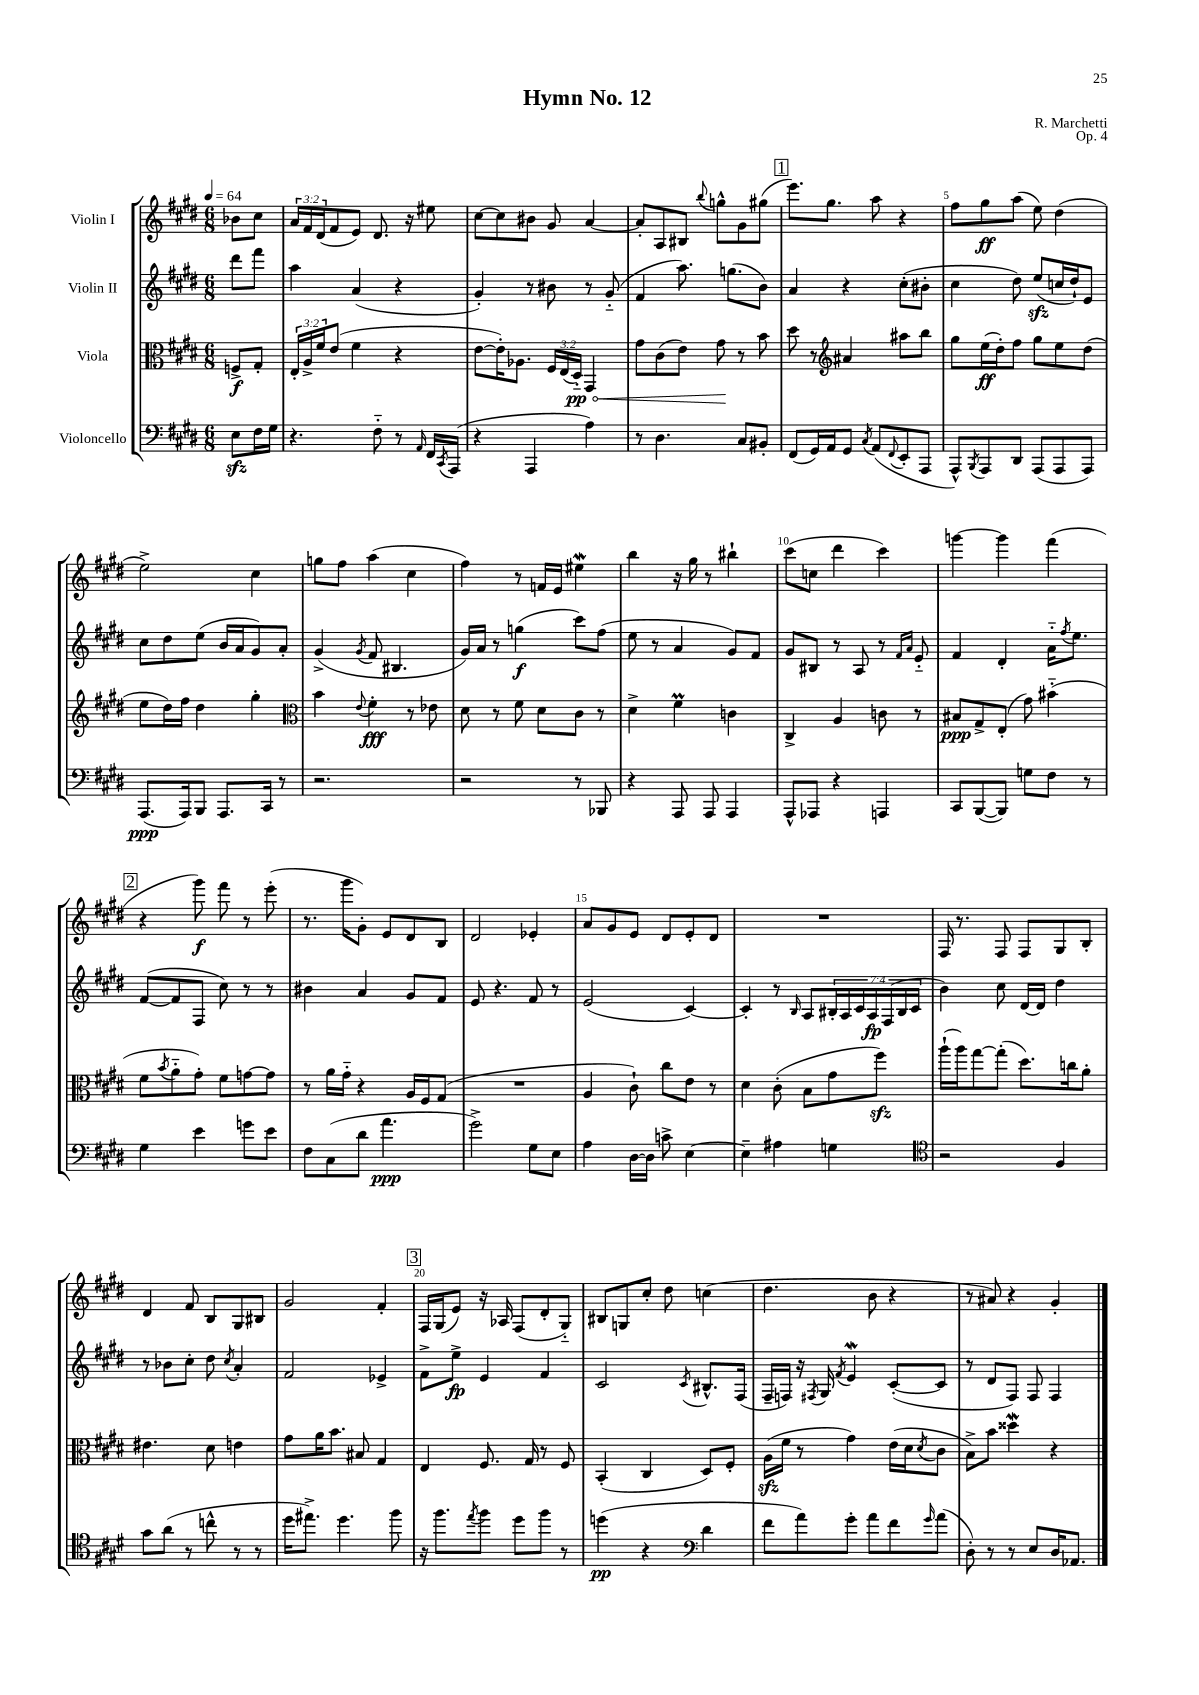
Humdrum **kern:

**kern	**dynam	**kern	**dynam	**kern	**dynam	**kern	**dynam
*part4	*part4	*part3	*part3	*part2	*part2	*part1	*part1
*staff4	*staff4	*staff3	*staff3	*staff2	*staff2	*staff1	*staff1
*I"Violoncello	*	*I"Viola	*	*I"Violin II	*	*I"Violin I	*
*clefF4	*	*clefC3	*	*clefG2	*	*clefG2	*
*k[f#c#g#d#]	*	*k[f#c#g#d#]	*	*k[f#c#g#d#]	*	*k[f#c#g#d#]	*
*M6/8	*	*M6/8	*	*M6/8	*	*M6/8	*
*MM64	*	*MM64	*	*MM64	*	*MM64	*
=	=	=	=	=	=	=	=
8Ezz\L	.	8Fn^/L	f	8ddd#\L	.	8b-X\L	.
16F#\L	.	8G#'/J	.	8fff#\J	.	8cc#\J	.
16G#\JJ	.	.	.	.	.	.	.
=1	=1	=1	=1	=1	=1	=1	=1
4.r	.	24E'/LL	.	4aa\	.	24a/LL	.
.	.	24A^/	.	.	.	24f#/	.
.	.	24f#/J	.	.	.	(24d#/J	.
.	.	(8e/J	.	.	.	8f#/	.
.	.	4f#\	.	(4a/	.	8e/J)	.
8F#\	.	.	.	.	.	8.d#/	.
8r	.	4r	.	4r	.	.	.
.	.	.	.	.	.	16r	.
16qqAA/	.	.	.	.	.	.	.
16FF#/LL	.	.	.	.	.	8ee#X\	.
8qCC#/	.	.	.	.	.	.	.
(16AAA/JJ	.	.	.	.	.	.	.
=2	=2	=2	=2	=2	=2	=2	=2
4r	.	[8e\L	.	4g#'/)	.	[8cc#\L	.
.	.	16e'\K])	.	.	.	8cc#\]	.
.	.	8.A-X\J	.	.	.	.	.
4AAA/	.	.	.	8r	.	8b#X\J	.
.	.	24F#/LL	.	8b#X\	.	8g#/	.
.	.	(24E/	.	.	.	.	.
!	!	!	!LO:HP:b	!	!	!	!
.	.	24D#/JJ)	< pp	.	.	.	.
4A\)	.	4GG#/	.	8r	.	[4a/	.
.	.	.	.	(8g#/	.	.	.
=3	=3	=3	=3	=3	=3	=3	=3
8r	.	8g#\L	.	4f#/	.	8a'/L]	.
4.D#\	.	(8c#\	.	.	.	8A/	.
.	.	8e\J)	.	8.aa\)	.	8B#X/J	.
.	.	.	.	.	.	8qqbb/	.
.	.	8g#\	.	.	.	8ggn^^\L	.
.	.	.	.	(8.ggn\L	.	.	.
8C#/L	.	8r	[	.	.	8g#\	.
8BB#X'/J	.	8b\	.	8b\J)	.	(8gg#X\J	.
!!LO:REH:place=s1:t=1
=4	=4	=4	=4	=4	=4	=4	=4
(8FF#/L	.	8dd#\	.	4a/	.	8.eee\L)	.
16GG#/L)	.	8r	.	.	.	.	.
16AA/J	.	.	.	.	.	8.gg#\J	.
*	*	*clefG2	*	*	*	*	*
8GG#/J	.	4a#X/	.	4r	.	.	.
8qC#/	.	.	.	.	.	.	.
(8AA/L	.	.	.	.	.	8aa\	.
8qqFF#/	.	.	.	.	.	.	.
8EE'/	.	8aa#X\L	.	(8cc#'\L	.	4r	.
8AAA/J	.	8bb\J	.	8b#X'\J	.	.	.
=5	=5	=5	=5	=5	=5	=5	=5
8AAA^^/L)	.	8gg#\L	.	4cc#\	.	8ff#\L	.
8qBBB/	.	.	.	.	.	.	.
8AAA/	.	(16ee\L	ff	.	.	8gg#\	ff
.	.	16dd#'\J)	.	.	.	.	.
8DD#/J	.	8ff#\J	.	8dd#\)	.	(8aa\J	.
(8AAA/L	.	8gg#\L	.	(8eezz/L	.	8ee\)	.
8AAA/	.	8ee\	.	16ccn/L	.	(4dd#\	.
.	.	.	.	16dd#`/J)	.	.	.
8AAA/J)	.	(8dd#\J	.	8e/J	.	.	.
!!LO:LB:g=z
=6	=6	=6	=6	=6	=6	=6	=6
(8.AAA/L	ppp	8ee\L	.	8cc#\L	.	2ee^\)	.
.	.	16dd#\L)	.	8dd#\	.	.	.
16AAA/k)	.	16ff#\JJ	.	.	.	.	.
8BBB/J	.	4dd#\	.	(8ee\J	.	.	.
8.AAA/L	.	.	.	16b/LL	.	.	.
.	.	.	.	16a/J	.	.	.
.	.	4gg#'\	.	8g#/)	.	4cc#\	.
16CC#/Jk	.	.	.	.	.	.	.
8r	.	.	.	8a'/J	.	.	.
=7	=7	=7	=7	=7	=7	=7	=7
*	*	*clefC3	*	*	*	*	*
2.r	.	4b\	.	(4g#^/	.	8ggn\L	.
.	.	.	.	.	.	8ff#\J	.
.	.	8qqe/	.	8qg#/	.	.	.
.	.	4f#'\	fff	8f#/	.	(4aa\	.
.	.	.	.	4.B#X/	.	.	.
.	.	8r	.	.	.	4cc#\	.
.	.	8e-X\	.	.	.	.	.
=8	=8	=8	=8	=8	=8	=8	=8
2r	.	8d#\	.	16g#/LL)	.	4ff#\)	.
.	.	.	.	16a/JJ	.	.	.
.	.	8r	.	8r	.	.	.
.	.	8f#\	.	(4ggn\	f	8r	.
.	.	8d#\L	.	.	.	16fn/LL	.
.	.	.	.	.	.	16e/JJ	.
8r	.	8c#\J	.	8ccc#\L)	.	4ee#XW\	.
8BBB-X/	.	8r	.	(8ff#\J	.	.	.
=9	=9	=9	=9	=9	=9	=9	=9
4r	.	4d#^\	.	8ee\	.	4bb\	.
.	.	.	.	8r	.	.	.
8AAA/	.	4f#M\	.	4a/	.	16r	.
.	.	.	.	.	.	16gg#\	.
8AAA/	.	.	.	.	.	8r	.
4AAA/	.	4cn\	.	8g#/L)	.	4bb#X`\	.
.	.	.	.	8f#/J	.	.	.
=10	=10	=10	=10	=10	=10	=10	=10
8AAA^^/L	.	4C#^/	.	8g#/L	.	(8ccc#\L	.
8AAA-X/J	.	.	.	8B#X/J	.	8ccn\J	.
4r	.	4A/	.	8r	.	4ddd#\	.
.	.	.	.	8A/	.	.	.
4AAAn/	.	8cn\	.	8r	.	4ccc#\)	.
.	.	.	.	16qqf#/LL	.	.	.
.	.	.	.	16qqa/JJ	.	.	.
.	.	8r	.	8e/	.	.	.
=11	=11	=11	=11	=11	=11	=11	=11
8CC#/L	.	8B#X/L	ppp	4f#/	.	[4gggn\	.
([8BBB/	.	8G#^/	.	.	.	.	.
8BBB/J])	.	(8E'/J	.	4d#'/	.	4ggg\]	.
8Gn\L	.	8g#\)	.	.	.	.	.
8F#\J	.	(4b#X\	.	16a\KL	.	(4fff#\	.
.	.	.	.	8qff#/	.	.	.
.	.	.	.	8.ee\J	.	.	.
8r	.	.	.	.	.	.	.
!!LO:LB:g=z
!!LO:REH:place=s1:t=2
=12	=12	=12	=12	=12	=12	=12	=12
4G#\	.	8f#\L	.	([8f#/L	.	4r	.
.	.	8qb/	.	.	.	.	.
.	.	8a\	.	8f#/]	.	.	.
4e\	.	8g#'\J)	.	8F#/J	.	8ggg#\)	f
.	.	8f#\L	.	8cc#\)	.	8fff#\	.
8gn\L	.	[8gn\	.	8r	.	8r	.
8e\J	.	8g\J]	.	8r	.	(8eee'\	.
=13	=13	=13	=13	=13	=13	=13	=13
8F#\L	.	8r	.	4b#X\	.	8.r	.
(8C#\	.	16a\LL	.	.	.	.	.
.	.	16g#\JJ	.	.	.	16ggg#\KL	.
8d#\J	.	4r	.	4a/	.	8g#'\J)	.
4.a\	ppp	.	.	.	.	8e/L	.
.	.	16A/LL	.	8g#/L	.	8d#/	.
.	.	16F#/J	.	.	.	.	.
.	.	(8G#/J	.	8f#/J	.	8B/J	.
=14	=14	=14	=14	=14	=14	=14	=14
2g#^\)	.	2.r	.	8e/	.	2d#/	.
.	.	.	.	4.r	.	.	.
8G#\L	.	.	.	8f#/	.	4e-X'/	.
8E\J	.	.	.	8r	.	.	.
=15	=15	=15	=15	=15	=15	=15	=15
4A\	.	4A/	.	(2e/	.	8a/L	.
.	.	.	.	.	.	8g#/	.
[16D#\LL	.	8c#`\)	.	.	.	8e/J	.
16D#\JJ]	.	.	.	.	.	.	.
8cn^\	.	8cc#\L	.	.	.	8d#/L	.
[4E\	.	8e\J	.	[4c#/)	.	8e'/	.
.	.	8r	.	.	.	8d#/J	.
=16	=16	=16	=16	=16	=16	=16	=16
4E~\]	.	4d#\	.	4c#'/]	.	2.r	.
4A#X\	.	(8c#'\	.	8r	.	.	.
.	.	.	.	16qqB/	.	.	.
.	.	8B\L	.	8A/L	.	.	.
4Gn\	.	8g#\	.	28B#X'/L	.	.	.
.	.	.	.	28A/	.	.	.
.	.	.	.	28c#/	.	.	.
.	.	.	.	28A/	fp	.	.
.	.	8ff#zz\J)	.	.	.	.	.
.	.	.	.	(28F#/	.	.	.
.	.	.	.	28B#/	.	.	.
.	.	.	.	28c#/JJ	.	.	.
=17	=17	=17	=17	=17	=17	=17	=17
*clefC4	*	*	*	*	*	*	*
2r	.	(16aa`\LL	.	4b\)	.	16F#/	.
.	.	16aa\J)	.	.	.	8.r	.
.	.	[8gg#\	.	.	.	.	.
.	.	(8gg#'\J]	.	8cc#\	.	8F#/	.
.	.	8.dd#\L)	.	[16d#/LL	.	8F#/L	.
.	.	.	.	16d#/JJ]	.	.	.
4F#/	.	.	.	4dd#\	.	8G#/	.
.	.	16ccn\k	.	.	.	.	.
.	.	8a'\J	.	.	.	8B'/J	.
!!LO:LB:g=z
=18	=18	=18	=18	=18	=18	=18	=18
8g#\L	.	4.e#X\	.	8r	.	4d#/	.
(8a\J	.	.	.	8b-X\L	.	.	.
8r	.	.	.	8cc#'\J	.	8f#/	.
8ccn^^\	.	8d#\	.	8dd#\	.	8B/L	.
.	.	.	.	8qcc#/	.	.	.
8r	.	4en\	.	4a'/	.	8G#/	.
8r	.	.	.	.	.	8B#X/J	.
=19	=19	=19	=19	=19	=19	=19	=19
16dd#\KL	.	8g#\L	.	2f#/	.	2g#/	.
8.ee#X^\J)	.	.	.	.	.	.	.
.	.	16a\K	.	.	.	.	.
.	.	8.b\J	.	.	.	.	.
4.dd#\	.	.	.	.	.	.	.
.	.	8B#X/	.	.	.	.	.
.	.	4G#/	.	4e-X^/	.	4f#'/	.
8ff#\	.	.	.	.	.	.	.
!!LO:REH:place=s1:t=3
=20	=20	=20	=20	=20	=20	=20	=20
16r	.	4E/	.	8f#^\L	.	16F#/LL	.
8.ff#\L	.	.	.	.	.	(16G#/J	.
.	.	.	.	8ee^\J	fp	8e/J)	.
8qee/	.	.	.	.	.	.	.
8ff#\J	.	8.F#/	.	4e/	.	16r	.
.	.	.	.	.	.	16A-X/	.
8dd#\L	.	.	.	.	.	(8F#/L	.
.	.	16G#/	.	.	.	.	.
8ff#\J	.	8r	.	4f#/	.	8d#'/	.
8r	.	8F#/	.	.	.	8G#/J)	.
=21	=21	=21	=21	=21	=21	=21	=21
(4ddn\	pp	(4BB'/	.	2c#/	.	8B#X/L	.
.	.	.	.	.	.	8Gn/	.
4r	.	4C#/	.	.	.	8cc#'/J	.
.	.	.	.	.	.	8dd#\	.
*clefF4	*	*	*	*	*	*	*
.	.	.	.	8qc#/	.	.	.
4d#\	.	8D#/L)	.	8.B#X^^/L	.	(4ccn\	.
.	.	8F#'/J	.	.	.	.	.
.	.	.	.	(16F#/Jk	.	.	.
=22	=22	=22	=22	=22	=22	=22	=22
8f#\L	.	(16Azz\LL	.	16F#~/LL	.	4.dd#\	.
.	.	16f#\JJ	.	16Fn/JJ)	.	.	.
8a\)	.	8r	.	16r	.	.	.
.	.	.	.	8qF#X/	.	.	.
.	.	.	.	16G#/	.	.	.
.	.	.	.	8qf#/	.	.	.
8g#'\J	.	4g#\)	.	4ew/	.	.	.
8a\L	.	.	.	.	.	8b\	.
8f#\	.	(16e\LL	.	([8c#'/L	.	4r	.
.	.	16d#\J	.	.	.	.	.
16qqg#/	.	8qd#/	.	.	.	.	.
(8a\J	.	8c#\J	.	8c#/J]	.	.	.
=23	=23	=23	=23	=23	=23	=23	=23
8D#'\)	.	8B^\L)	.	8r	.	8r	.
8r	.	8b\J	.	8d#/L	.	8a#X/)	.
8r	.	4dd##XW\	.	8F#/J)	.	4r	.
8E/L	.	.	.	8F#/	.	.	.
16D#/K	.	4r	.	4F#/	.	4g#'/	.
8.AA-X/J	.	.	.	.	.	.	.
==	==	==	==	==	==	==	==
*-	*-	*-	*-	*-	*-	*-	*-
